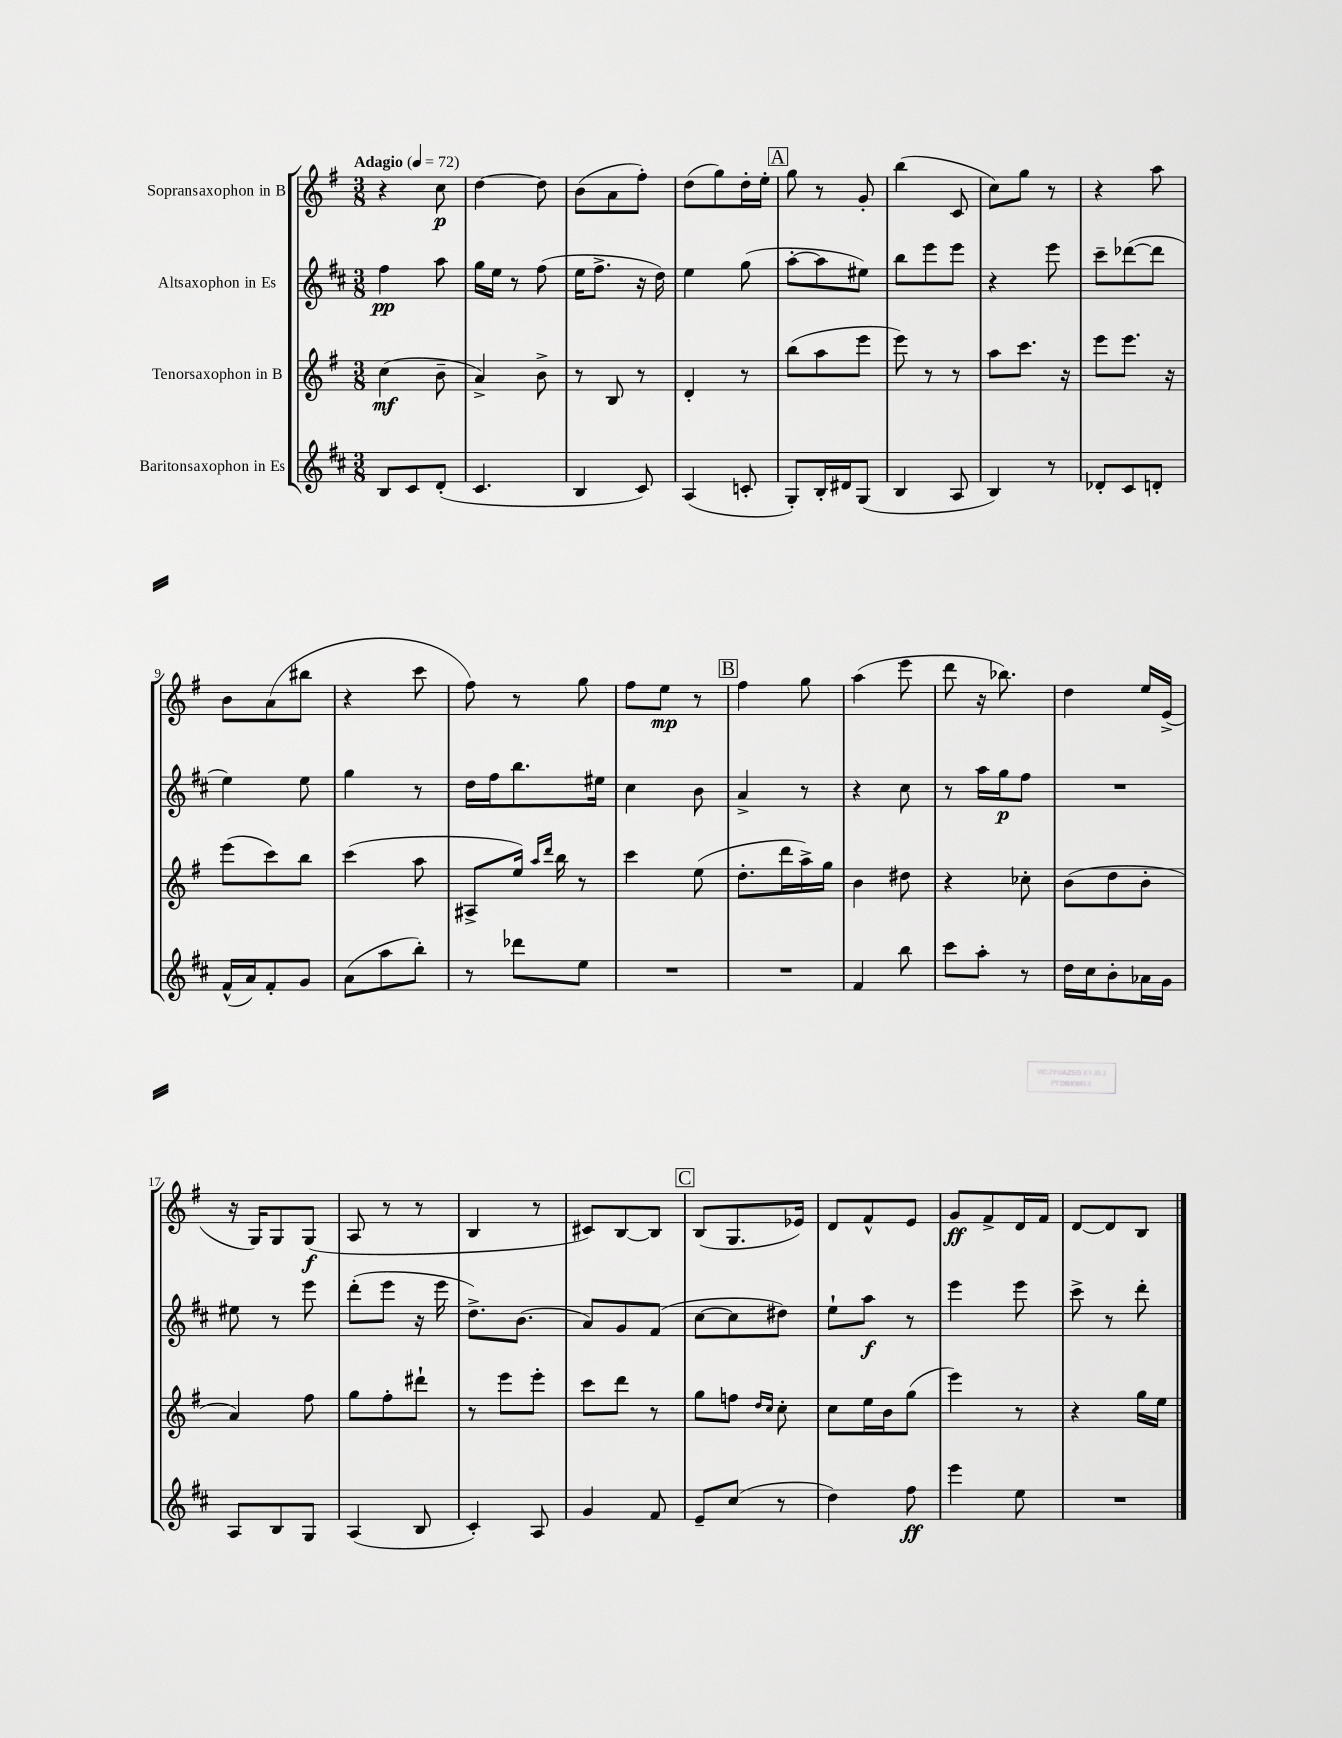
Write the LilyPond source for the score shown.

<<
\new StaffGroup <<
\new Staff = "s0" \with { instrumentName = "Sopransaxophon in B" } {
    \clef treble \key g \major \numericTimeSignature \time 3/8 \tempo "Adagio" 4 = 72
    r4 c''8\p |
    d''4~ d''8 |
    b'8( a'8 fis''8-.) |
    d''8( g''8) d''16-. e''16-. |
    \mark \markup { \box "A" } g''8 r8 g'8-. |
    b''4( c'8 |
    c''8) g''8 r8 |
    r4 a''8 |
    b'8 a'8( bis''8 |
    r4 c'''8 |
    fis''8) r8 g''8 |
    fis''8 e''8\mp r8 |
    \mark \markup { \box "B" } fis''4 g''8 |
    a''4( e'''8 |
    d'''8 r16 bes''8.) |
    d''4 e''16 e'16->( |
    r16 g16) g8 g8\f( |
    a8 r8 r8 |
    b4 r8 |
    cis'8) b8~ b8 |
    \mark \markup { \box "C" } b8( g8. ees'16) |
    d'8 fis'8-^ e'8 |
    g'8\ff fis'8-> d'16 fis'16 |
    d'8~ d'8 b8 \bar "|." |
}
\new Staff = "s1" \with { instrumentName = "Altsaxophon in Es" } {
    \clef treble \key d \major \numericTimeSignature \time 3/8
    fis''4\pp a''8 |
    g''16 e''16 r8 fis''8( |
    e''16 fis''8.-> r16 d''16) |
    e''4 g''8( |
    \mark \markup { \box "A" } a''8~-. a''8 eis''8) |
    b''8 e'''8 e'''8 |
    r4 e'''8 |
    cis'''8-- des'''8~( des'''8 |
    e''4) e''8 |
    g''4 r8 |
    d''16 fis''16 b''8. eis''16 |
    cis''4 b'8 |
    \mark \markup { \box "B" } a'4-> r8 |
    r4 cis''8 |
    r8 a''16 g''16\p fis''8 |
    R4. |
    eis''8 r8 e'''8 |
    d'''8-.( e'''8 r16 e'''16 |
    d''8.->) b'8.( |
    a'8) g'8 fis'8( |
    \mark \markup { \box "C" } cis''8~ cis''8 dis''8) |
    e''8-! a''8\f r8 |
    e'''4 e'''8 |
    cis'''8-> r8 d'''8-. \bar "|." |
}
\new Staff = "s2" \with { instrumentName = "Tenorsaxophon in B" } {
    \clef treble \key g \major \numericTimeSignature \time 3/8
    c''4\mf( b'8-- |
    a'4->) b'8-> |
    r8 b8 r8 |
    d'4-. r8 |
    \mark \markup { \box "A" } b''8( a''8 e'''8 |
    e'''8) r8 r8 |
    a''8 c'''8. r16 |
    e'''8 e'''8. r16 |
    e'''8( c'''8) b''8 |
    c'''4( a''8 |
    ais8-> e''16) \grace { a''16 d'''16 } b''16 r8 |
    c'''4 e''8( |
    \mark \markup { \box "B" } d''8.-. d'''16 a''16->) g''16 |
    b'4 dis''8 |
    r4 ces''8-. |
    b'8( d''8 b'8-. |
    a'4) fis''8 |
    g''8 fis''8-. dis'''8-! |
    r8 e'''8 e'''8-. |
    c'''8 d'''8 r8 |
    \mark \markup { \box "C" } g''8 f''8 \grace { d''16 c''16 } c''8-. |
    c''8 e''16 b'16 g''8( |
    e'''4) r8 |
    r4 g''16 e''16 \bar "|." |
}
\new Staff = "s3" \with { instrumentName = "Baritonsaxophon in Es" } {
    \clef treble \key d \major \numericTimeSignature \time 3/8
    b8 cis'8 d'8-.( |
    cis'4. |
    b4 cis'8) |
    a4( c'8-. |
    \mark \markup { \box "A" } g8-.) b16-. dis'16 g8( |
    b4 a8 |
    b4) r8 |
    des'8-. cis'8 d'8-. |
    fis'16-^( a'16) fis'8-. g'8 |
    a'8( a''8 b''8-.) |
    r8 des'''8 e''8 |
    R4. |
    \mark \markup { \box "B" } R4. |
    fis'4 b''8 |
    cis'''8 a''8-. r8 |
    d''16 cis''16 b'8-. aes'16 g'16 |
    a8 b8 g8 |
    a4( b8 |
    cis'4-.) a8 |
    g'4 fis'8 |
    \mark \markup { \box "C" } e'8-- cis''8( r8 |
    d''4) fis''8\ff |
    e'''4 e''8 |
    R4. \bar "|." |
}
>>
>>
